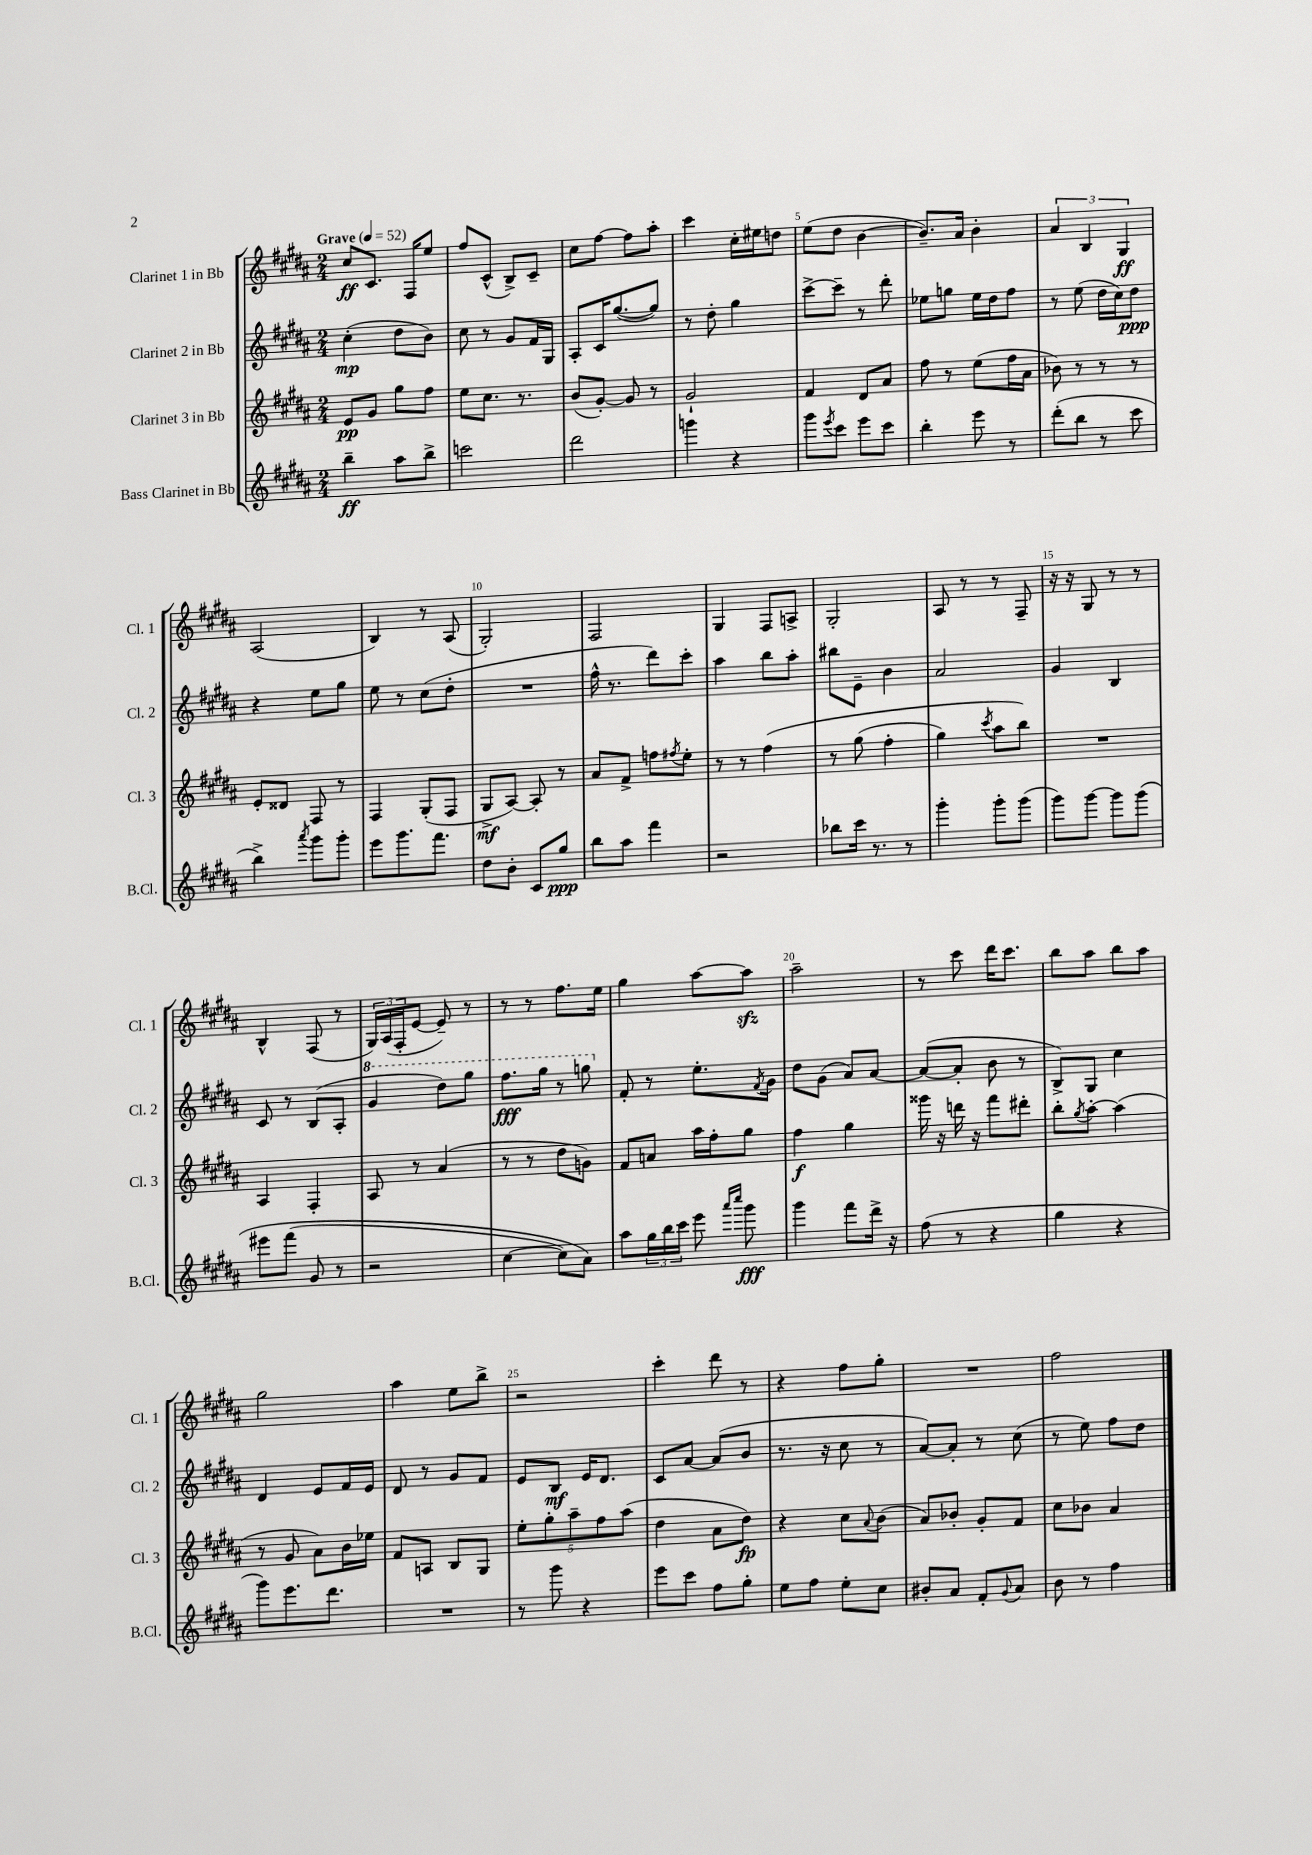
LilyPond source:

<<
\new StaffGroup <<
\new Staff = "s0" \with { instrumentName = "Clarinet 1 in Bb" shortInstrumentName = "Cl. 1" } {
    \clef treble \key b \major \numericTimeSignature \time 2/4 \tempo "Grave" 4 = 52
    cis''8\ff cis'8. fis16 e''8 |
    fis''8 cis'8-^( b8->) cis'8-- |
    cis''8 fis''8~ fis''8 ais''8-. |
    cis'''4 cis''16-. eis''16 d''8 |
    e''8( dis''8 b'4~ |
    b'8.--) ais'16 b'4-. |
    \tuplet 3/2 { ais'4 b4 gis4\ff } |
    ais2( |
    b4) r8 ais8( |
    gis2-.) |
    fis2 |
    gis4 fis8 a8-> |
    gis2-. |
    ais8 r8 r8 fis8-- |
    r16 r16 gis8 r8 r8 |
    b4-^ fis8( r8 |
    \tuplet 3/2 { gis16) ais16( fis16-. } e'8~ e'8--) r8 |
    r8 r8 fis''8. e''16 |
    gis''4 ais''8~ ais''8\sfz |
    ais''2-- |
    r8 cis'''8 dis'''16 cis'''8. |
    b''8 ais''8 b''8 ais''8 |
    gis''2 |
    ais''4 e''8 b''8-> |
    r2 |
    cis'''4-. dis'''8 r8 |
    r4 fis''8 gis''8-. |
    R2 |
    fis''2 \bar "|." |
}
\new Staff = "s1" \with { instrumentName = "Clarinet 2 in Bb" shortInstrumentName = "Cl. 2" } {
    \clef treble \key b \major \numericTimeSignature \time 2/4
    cis''4-.\mp( dis''8 b'8) |
    cis''8 r8 gis'8 fis'16 gis16 |
    ais8-. cis'16 gis''8.~( gis''8) |
    r8 dis''8-. gis''4 |
    cis'''8~-> cis'''8-- r8 dis'''8-. |
    ees''8 g''8 ees''16 dis''16 fis''8 |
    r8 e''8( dis''16 cis''16) dis''8\ppp |
    r4 e''8 gis''8 |
    e''8 r8 cis''8( dis''8-. |
    R2 |
    fis''16-^ r8. dis'''8) cis'''8-. |
    ais''4 b''8 ais''8-. |
    bis''8 e'8-- b'4 |
    ais'2 |
    gis'4 b4 |
    cis'8 r8 b8( ais8-. |
    \ottava #1 gis''4 dis'''8) gis'''8 |
    fis'''8.\fff gis'''16 r8 g'''8 \ottava #0 |
    fis'8-. r8 e''8.-. \acciaccatura { fis'8 } gis'16 |
    dis''8 gis'8( ais'8) ais'8~ |
    ais'8~( ais'8-. b'8 r8 |
    b8->) gis8 cis''4 |
    dis'4 e'8 fis'16 e'16 |
    dis'8 r8 gis'8 fis'8 |
    e'8 b8\mf e'16 dis'8. |
    cis'8 ais'8~ ais'8( b'8 |
    r8. r16 cis''8 r8 |
    ais'8~) ais'8-. r8 cis''8( |
    r8 e''8) fis''8 dis''8 \bar "|." |
}
\new Staff = "s2" \with { instrumentName = "Clarinet 3 in Bb" shortInstrumentName = "Cl. 3" } {
    \clef treble \key b \major \numericTimeSignature \time 2/4
    e'8\pp gis'8 gis''8 fis''8 |
    e''8 cis''8. r8. |
    b'8( gis'8~-.) gis'8 r8 |
    gis'2-! |
    fis'4 dis'8 ais'8 |
    fis''8 r8 e''8( fis''16 ais'16 |
    bes'8) r8 r8 r8 |
    e'8-. disis'8 fis8 r8 |
    fis4 gis8-.( fis8 |
    gis8->\mf ais8~) ais8-. r8 |
    ais'8 fis'8-> f''8 \acciaccatura { fis''8 } e''8-. |
    r8 r8 fis''4\( |
    r8 gis''8( fis''4-. |
    gis''4) \acciaccatura { cis'''8 } ais''8 b''8\) |
    R2 |
    ais4 fis4-. |
    ais8 r8 ais'4( |
    r8 r8 dis''8 g'8) |
    fis'8 a'8 ais''16 fis''16-. gis''8 |
    fis''4\f gis''4 |
    gisis'''16 r16 d'''16 r16 fis'''8 dis'''8-. |
    b''8-. \acciaccatura { gis''8 } ais''8~-. ais''4( |
    r8 gis'8 ais'8) b'16 ees''16 |
    fis'8 a8 b8 gis8 |
    \tuplet 5/4 { e''8-. gis''8-. ais''8-- fis''8 ais''8( } |
    dis''4 ais'8 dis''8\fp) |
    r4 cis''8 \appoggiatura { ais'8 } b'8( |
    ais'8) bes'8-. gis'8-. fis'8 |
    cis''8 bes'8 ais'4 \bar "|." |
}
\new Staff = "s3" \with { instrumentName = "Bass Clarinet in Bb" shortInstrumentName = "B.Cl." } {
    \clef treble \key b \major \numericTimeSignature \time 2/4
    b''4--\ff ais''8 b''8-> |
    c'''2 |
    dis'''2 |
    g'''4 r4 |
    gis'''8 \acciaccatura { e'''8 } cis'''8 e'''8 cis'''8 |
    b''4-. e'''8 r8 |
    dis'''8-.( b''8 r8 cis'''8 |
    b''4->) \acciaccatura { ais'''8 } gis'''8 gis'''8-. |
    e'''8 gis'''8. fis'''8. |
    dis''8 b'8-. cis'8 gis''8\ppp |
    b''8 ais''8 fis'''4 |
    r2 |
    bes''8 cis'''16 r8. r8 |
    gis'''4-. gis'''8-. gis'''8( |
    gis'''8) gis'''8~ gis'''8 gis'''8\( |
    eis'''8 fis'''8( gis'8 r8 |
    r2 |
    cis''4~ cis''8) ais'8\) |
    ais''8 \tuplet 3/2 { gis''16 b''16 cis'''16 } e'''8 \grace { ais'''16 cis''''16 } gis'''8\fff |
    gis'''4 fis'''8 dis'''16-> r16 |
    fis''8( r8 r4 |
    gis''4 r4 |
    gis'''8) e'''8. dis'''8. |
    R2 |
    r8 gis'''8 r4 |
    e'''8 cis'''8 fis''8 gis''8-. |
    e''8 fis''8 e''8-. cis''8 |
    bis'8-. ais'8 fis'8-. \appoggiatura { gis'8 } ais'8 |
    b'8 r8 fis''4 \bar "|." |
}
>>
>>
\layout { \context { \Score \override BarNumber.break-visibility = ##(#f #t #t) barNumberVisibility = #(every-nth-bar-number-visible 5) } }
